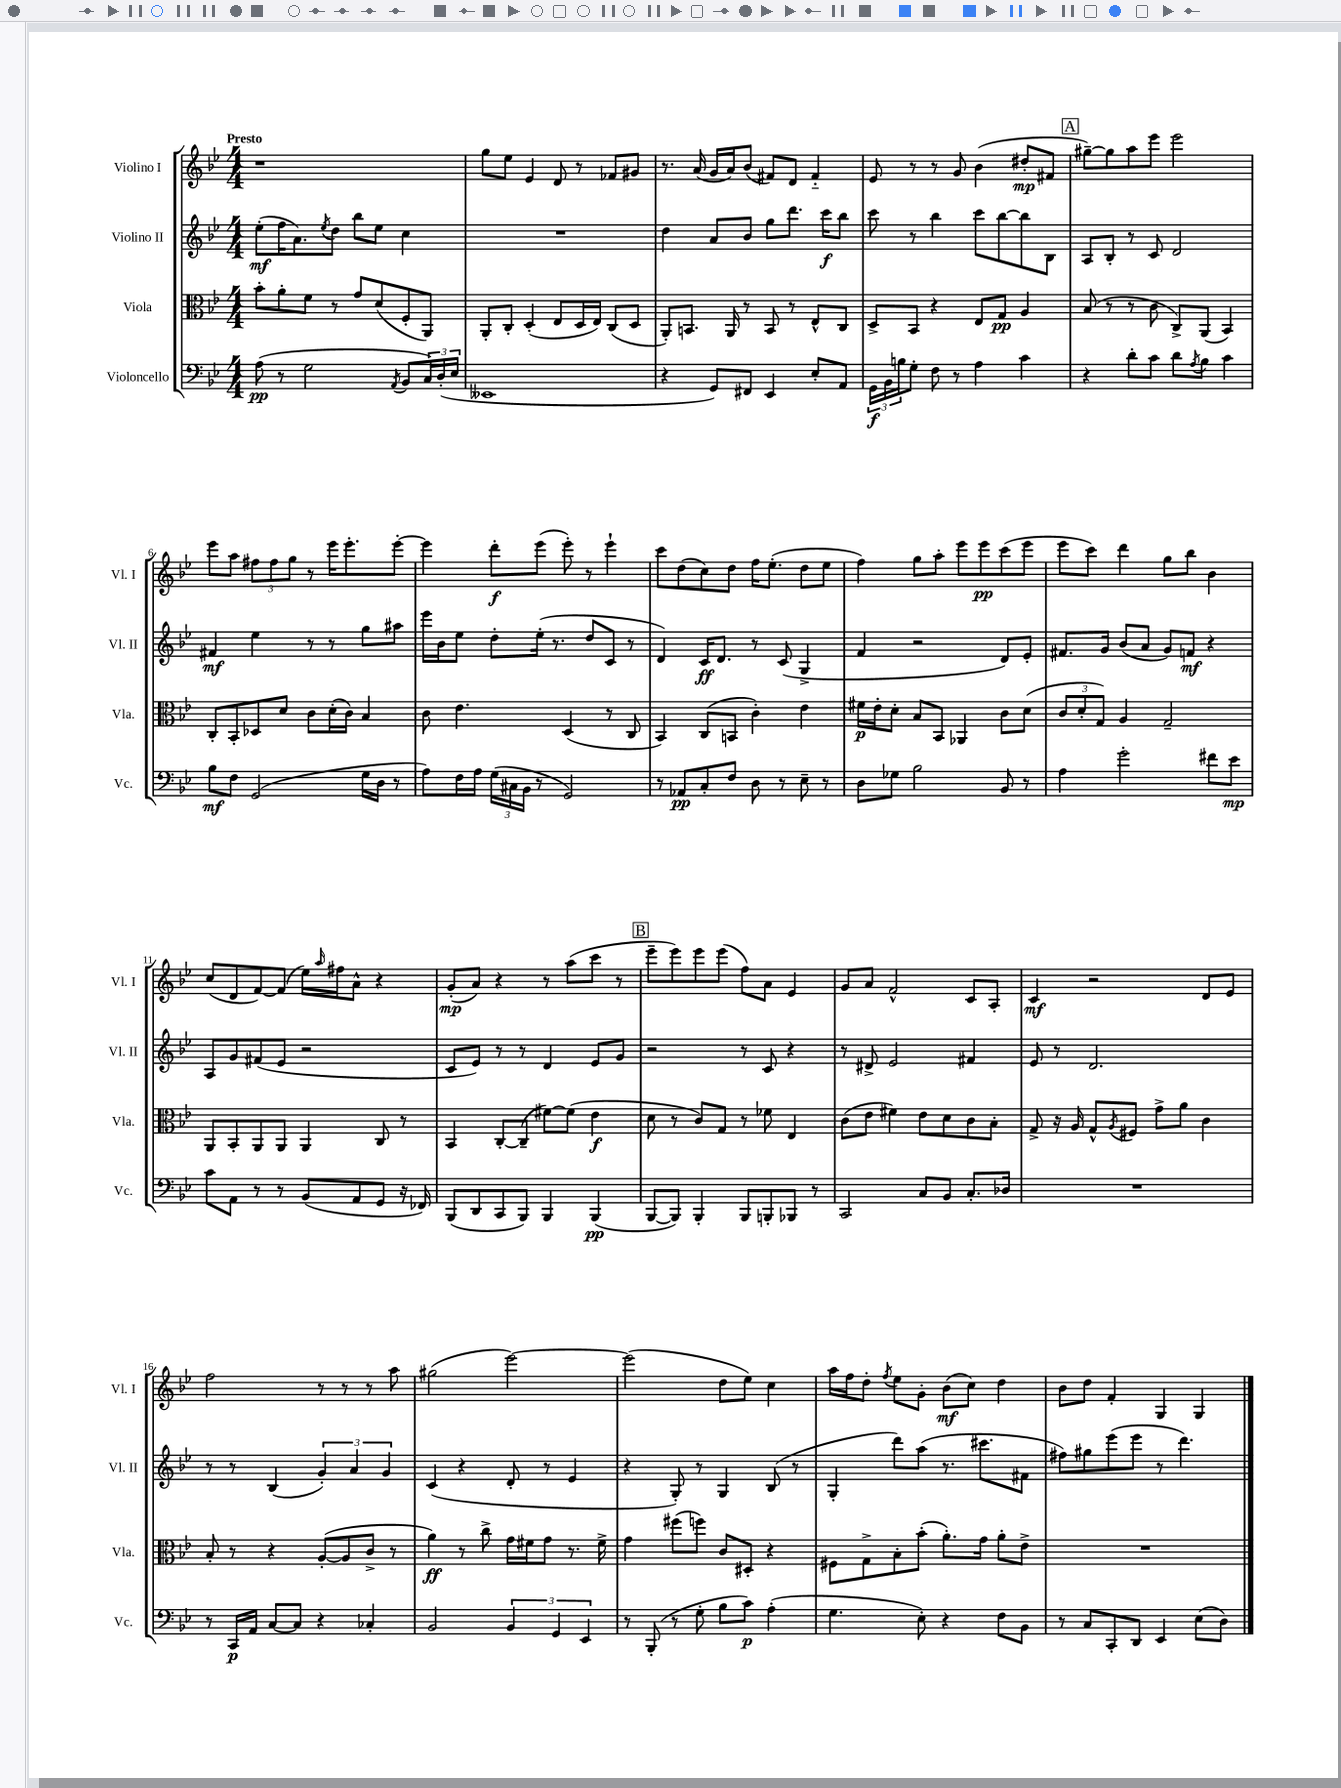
<<
\new StaffGroup <<
\new Staff = "s0" \with { instrumentName = "Violino I" shortInstrumentName = "Vl. I" } {
    \clef treble \key bes \major \numericTimeSignature \time 4/4 \tempo "Presto"
    r1 |
    g''8 ees''8 ees'4 d'8 r8 fes'8 gis'8 |
    r8. a'16( g'16 a'16) bes'8( fis'8) d'8 fis'4-_ |
    ees'8 r8 r8 g'8 bes'4( dis''8-.\mp fis'8 |
    \mark \markup { \box "A" } gis''8~--) gis''8 a''8 ees'''8 ees'''2 |
    ees'''8 a''8 \tuplet 3/2 { fis''8 fis''8 g''8 } r8 ees'''16 ees'''8.-. ees'''8~-. |
    ees'''4 d'''8-.\f ees'''8( ees'''8-.) r8 ees'''4-! |
    c'''8 d''8( c''8) d''8 f''16 ees''8.-.( d''8 ees''8 |
    f''4) g''8 a''8-. ees'''8 ees'''8\pp c'''8( ees'''8 |
    ees'''8 c'''8) d'''4 g''8 bes''8 bes'4 |
    c''8( d'8 f'8~) f'8( ees''16) \grace { a''16 } fis''16 a'8-^ r4 |
    g'8-.\mp( a'8) r4 r8 a''8( c'''8 r8 |
    \mark \markup { \box "B" } ees'''8-- ees'''8) ees'''8 ees'''8( f''8) a'8 ees'4 |
    g'8 a'8 f'2-^ c'8 a8-. |
    c'4\mf r2 d'8 ees'8 |
    f''2 r8 r8 r8 a''8 |
    gis''2( ees'''2~) |
    ees'''2( d''8 ees''8) c''4 |
    a''16 f''16 d''8-. \acciaccatura { f''8 } ees''8 g'8-. bes'8\mf( c''8) d''4 |
    bes'8 d''8 f'4-. g4 g4 \bar "|." |
}
\new Staff = "s1" \with { instrumentName = "Violino II" shortInstrumentName = "Vl. II" } {
    \clef treble \key bes \major \numericTimeSignature \time 4/4
    ees''8-.\mf( f''16 a'8.) \acciaccatura { ees''8 } d''8 bes''8 ees''8 c''4 |
    R1 |
    d''4 a'8 bes'8 g''8 d'''8. c'''16\f bes''8 |
    c'''8 r8 bes''4 c'''8 bes''8~ bes''8 bes8 |
    \mark \markup { \box "A" } a8 bes8-. r8 c'8 d'2 |
    fis'4\mf ees''4 r8 r8 g''8 ais''8 |
    ees'''16 bes'16 ees''8 d''8-. ees''16-.( r8. d''8 c'8 r8 |
    d'4) c'16\ff d'8. r8 c'8( g4-> |
    f'4 r2 d'8) ees'8-. |
    fis'8. g'16 bes'8( a'8 g'8) f'8\mf r4 |
    a8 g'8 fis'8( ees'8 r2 |
    c'8 ees'8) r8 r8 d'4 ees'8 g'8 |
    \mark \markup { \box "B" } r2 r8 c'8 r4 |
    r8 dis'8-> ees'2 fis'4 |
    ees'8 r8 d'2. |
    r8 r8 bes4( \tuplet 3/2 { g'4-.) a'4 g'4 } |
    c'4( r4 d'8-. r8 ees'4 |
    r4 g8-.) r8 g4 bes8( r8 |
    g4-. d'''8) a''8( r8. cis'''8. fis'8 |
    fis''8) gis''8 ees'''8( ees'''8 r8 d'''4.) \bar "|." |
}
\new Staff = "s2" \with { instrumentName = "Viola" shortInstrumentName = "Vla." } {
    \clef alto \key bes \major \numericTimeSignature \time 4/4
    bes'8-. a'8-. f'8 r8 g'8 d'8( f8-. a,8) |
    a,8-. c8-. d4-.( ees8 d16 ees16) c8( d8 |
    a,8-.) b,8. a,16 r8 b,8 r8 ees8-^ c8 |
    d8-> bes,8 r4 ees8 g8\pp a4 |
    \mark \markup { \box "A" } bes8( r8 r8 c'8 c8->) a,8( bes,4) |
    c8-. bes,8-. des8 d'8 c'8 d'16-.( c'16) bes4 |
    c'8 ees'4. d4( r8 c8 |
    bes,4) c8( b,8 c'4-.) ees'4 |
    fis'16\p ees'16-. d'8-. bes8 bes,8 aes,4 c'8 d'8( |
    \tuplet 3/2 { c'8 d'8-. g8) } a4 g2-- |
    a,8 bes,8-. a,8 a,8 a,4 c8 r8 |
    bes,4 c8~-. c8--( fis'8~) fis'8( ees'4\f |
    \mark \markup { \box "B" } d'8 r8 c'8) g8 r8 fes'8 ees4 |
    c'8( ees'8 fis'4) ees'8 d'8 c'8 bes8-. |
    g8-> r16 a16 g8-^ \acciaccatura { a8 } fis8 g'8-> a'8 c'4 |
    bes8-. r8 r4 a8~-.( a8 c'8-> r8 |
    a'4\ff) r8 c''8-> g'16 fis'16 g'8 r8. fis'16-> |
    g'4 fis''8( f''8) c'8 dis8-. r4 |
    fis8 g8-> bes8-. bes'8-.( a'8.-.) g'16 a'8-. ees'8-> |
    R1 \bar "|." |
}
\new Staff = "s3" \with { instrumentName = "Violoncello" shortInstrumentName = "Vc." } {
    \clef bass \key bes \major \numericTimeSignature \time 4/4
    a8\pp( r8 g2 \acciaccatura { a,8 } bes,8 \tuplet 3/2 { c16) d16-.( ees16 } |
    eeses,1 |
    r4 g,8) fis,8 ees,4 ees8-. a,8 |
    \tuplet 3/2 { g,16\f bes,16 b16 } g8-. f8 r8 a4 c'4 |
    \mark \markup { \box "A" } r4 d'8-. c'8 d'8 \acciaccatura { a8 } bes8 c'4 |
    bes8\mf f8 g,2( g16 d16 r8 |
    a8) f16 a16 \tuplet 3/2 { g16( cis16 bes,16 } r8 g,2) |
    r8 aes,8\pp c8-. f8 d8 r8 ees8-- r8 |
    d8 ges8 bes2 bes,8 r8 |
    a4 g'2-. fis'8 ees'8\mp |
    c'8 a,8 r8 r8 bes,8( a,8 g,8 r16 fes,16) |
    bes,,8( d,8 c,8 bes,,8) bes,,4 bes,,4\pp( |
    \mark \markup { \box "B" } bes,,8~ bes,,8) bes,,4-. bes,,8 b,,8-. bes,,8 r8 |
    c,2 c8 bes,8 c8.-. des16 |
    R1 |
    r8 c,16\p a,16 c8~ c8 r4 ces4-. |
    bes,2 \tuplet 3/2 { bes,4 g,4 ees,4 } |
    r8 bes,,8-.( r8 g8-. bes8 c'8\p) a4-.( |
    g4. ees8-.) r4 f8 bes,8 |
    r8 c8 c,8-. d,8 ees,4 ees8( d8) \bar "|." |
}
>>
>>
